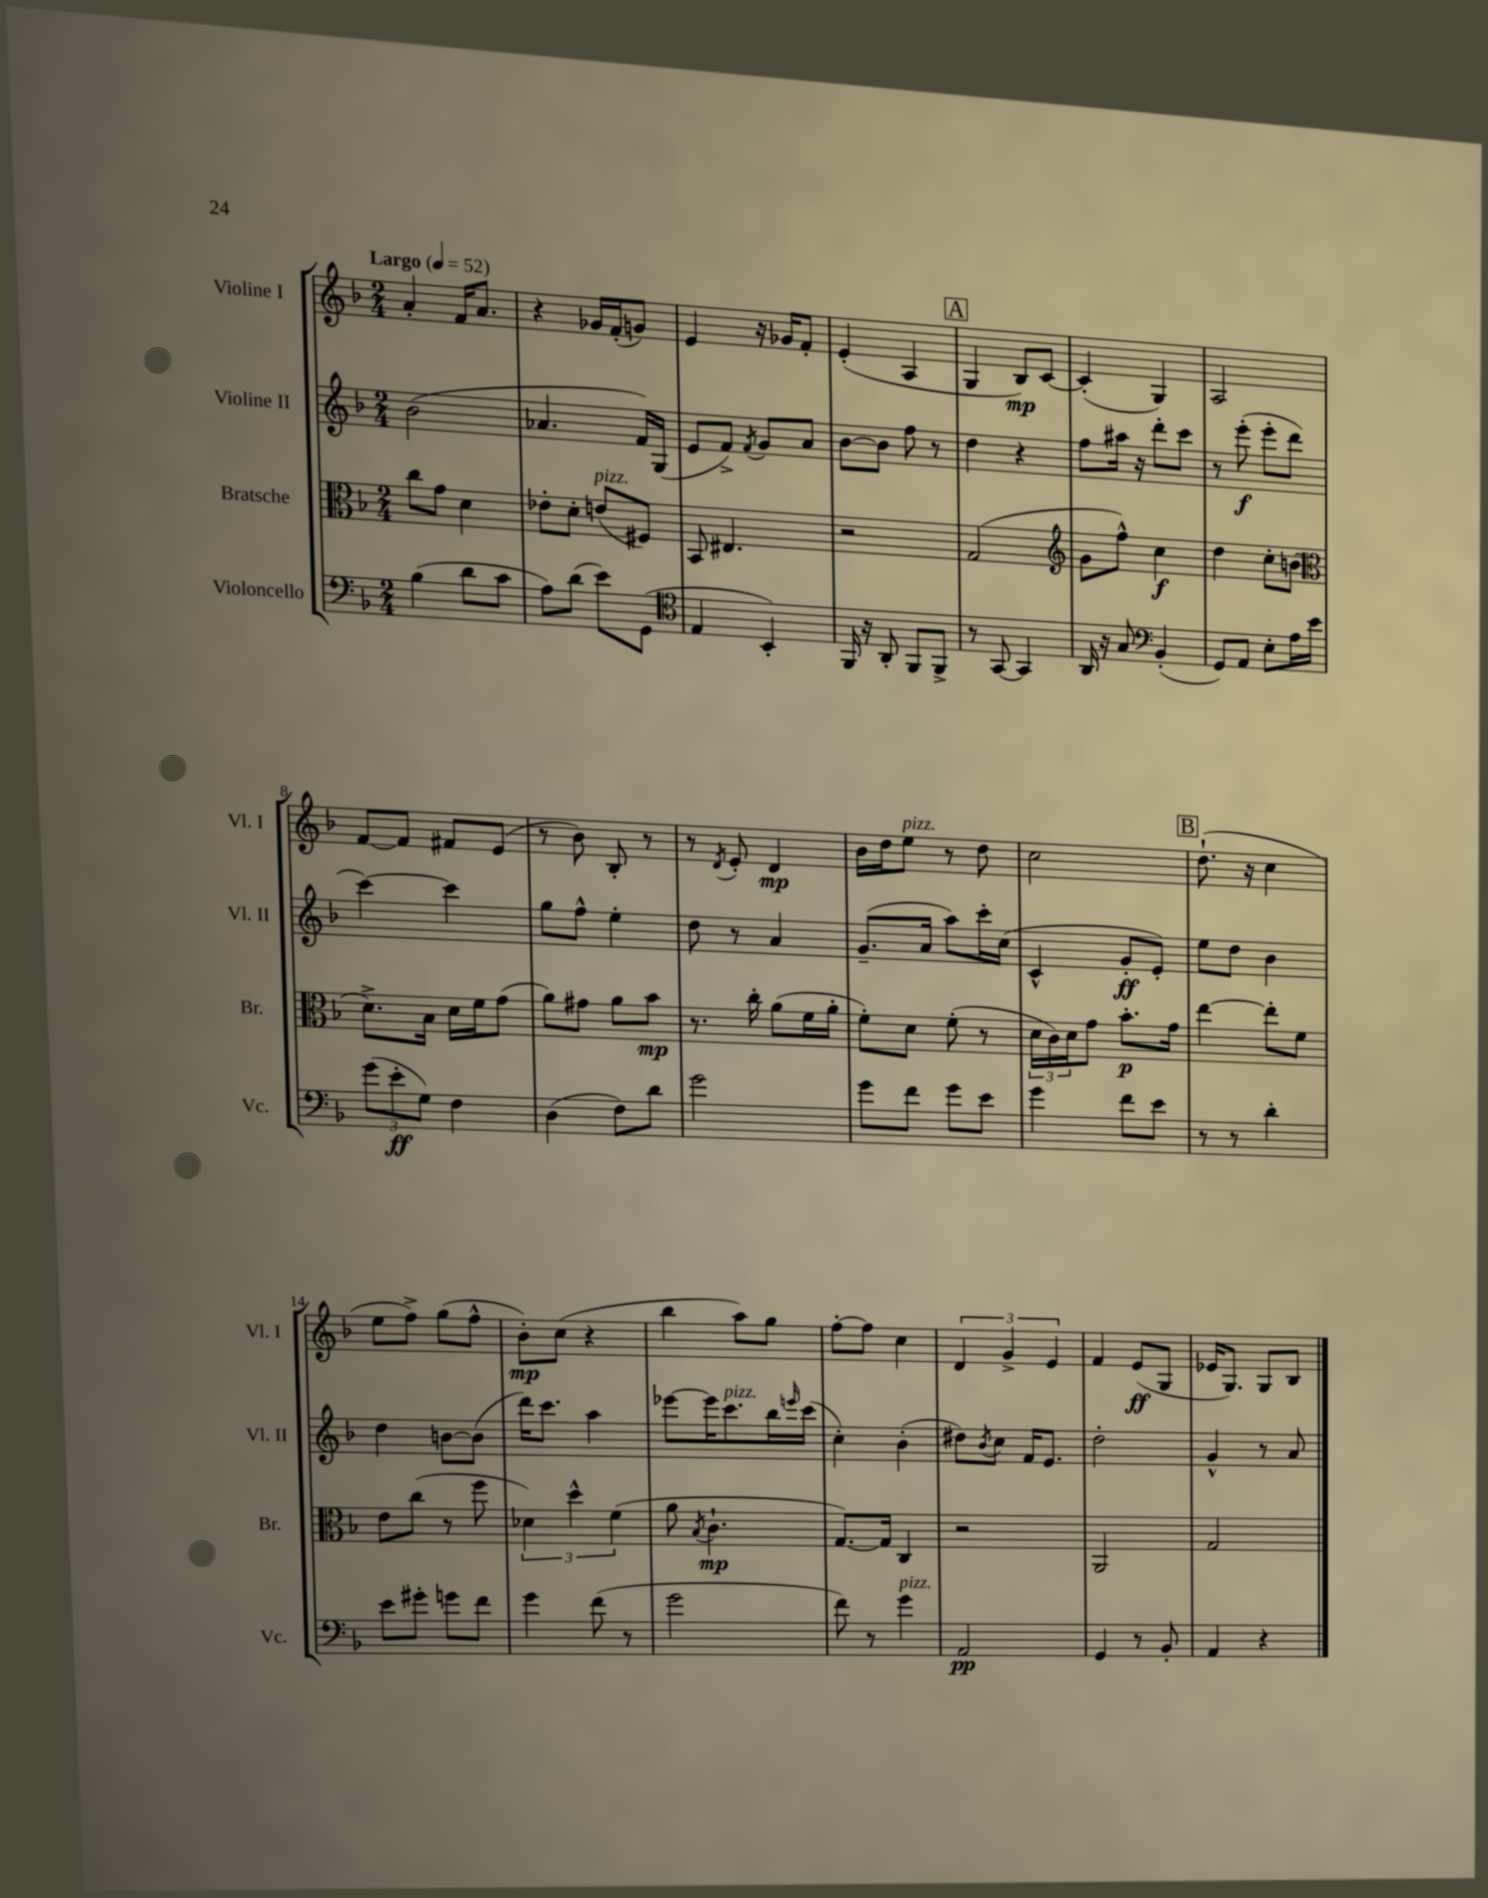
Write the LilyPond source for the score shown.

<<
\new StaffGroup <<
\new Staff = "s0" \with { instrumentName = "Violine I" shortInstrumentName = "Vl. I" } {
    \clef treble \key f \major \numericTimeSignature \time 2/4 \tempo "Largo" 4 = 52
    a'4-. f'16 a'8. |
    r4 ges'16 f'16-.( g'8) |
    e'4 r16 ges'16 f'8-. |
    e'4-.( a4 |
    \mark \markup { \box "A" } g4 bes8\mp) c'8~ |
    c'4-.( g4) |
    a2 |
    f'8~ f'8 fis'8 e'8( |
    r8 bes'8) bes8-. r8 |
    r8 \acciaccatura { d'8 } e'8-. d'4\mp |
    bes'16 d''16 e''8^\markup { \italic "pizz." } r8 d''8 |
    c''2 |
    \mark \markup { \box "B" } d''8.-!( r16 c''4 |
    e''8 f''8->) g''8( f''8-^ |
    bes'8-.\mp) c''8( r4 |
    bes''4 a''8) g''8 |
    f''8~-. f''8 c''4 |
    \tuplet 3/2 { d'4 g'4-> e'4 } |
    f'4 e'8\ff( g8 |
    ees'16 g8.) g8 bes8 \bar "|." |
}
\new Staff = "s1" \with { instrumentName = "Violine II" shortInstrumentName = "Vl. II" } {
    \clef treble \key f \major \numericTimeSignature \time 2/4
    bes'2( |
    aes'4. f'16) g16( |
    e'8 f'8->) \acciaccatura { f'8 } g'8 a'8 |
    bes'8~ bes'8 f''8 r8 |
    \mark \markup { \box "A" } d''4 r4 |
    f''8 ais''16 r16 d'''8-. c'''8 |
    r8 e'''8-.\f( e'''8-. d'''8 |
    c'''4~) c'''4 |
    g''8 f''8-^ e''4-. |
    d''8 r8 a'4 |
    g'8.--( a'16 a''8) c'''16-. c''16( |
    c'4-^ g'8-.\ff e'8-.) |
    \mark \markup { \box "B" } e''8 d''8 bes'4 |
    d''4 b'8~ b'8( |
    d'''16) c'''8. a''4 |
    ees'''8~ ees'''16 c'''8.^\markup { \italic "pizz." } bes''16 \grace { e'''16 } c'''16( |
    c''4-.) bes'4-.( |
    dis''8) \acciaccatura { bes'8 } c''8 f'16 e'8. |
    d''2-. |
    g'4-^ r8 a'8 \bar "|." |
}
\new Staff = "s2" \with { instrumentName = "Bratsche" shortInstrumentName = "Br." } {
    \clef alto \key f \major \numericTimeSignature \time 2/4
    c''8 g'8 d'4 |
    ees'8-. d'8-. e'8^\markup { \italic "pizz." }( fis8) |
    bes,8 eis4. |
    r2 |
    \mark \markup { \box "A" } g2( |
    \clef treble g'8 f''8-^) c''4\f |
    d''4 c''8-. b'8( |
    \clef alto d'8.->) bes16 d'16 f'16 g'8( |
    a'8) gis'8 a'8 bes'8\mp |
    r8. c''16-. a'8( f'16 a'16-. |
    f'8-.) d'8 f'8-.( r8 |
    \tuplet 3/2 { d'16 c'16) d'16 } g'8 bes'8.-.\p g'16 |
    \mark \markup { \box "B" } e''4~ e''8-. f'8 |
    e'8 c''8( r8 f''8 |
    \tuplet 3/2 { des'4) d''4-^ f'4( } |
    a'8 \acciaccatura { bes8 } c'4.-!\mp |
    g8.~) g16 c4 |
    r2 |
    a,2 |
    g2 \bar "|." |
}
\new Staff = "s3" \with { instrumentName = "Violoncello" shortInstrumentName = "Vc." } {
    \clef bass \key f \major \numericTimeSignature \time 2/4
    bes4( d'8 c'8 |
    a8) d'8( e'8) g,8( |
    \clef tenor e4 bes,4-.) |
    f,16 r16 a,8-. f,8 f,8-> |
    \mark \markup { \box "A" } r8 g,8~ g,4 |
    a,16 r16 g8 \clef bass bes,4-.( |
    g,8) a,8 e8-. a16 e'16 |
    \tuplet 3/2 { g'8( e'8-.\ff g8) } f4 |
    d4( f8) d'8 |
    g'2 |
    g'8 f'8 g'8 e'8 |
    g'4 f'8 e'8 |
    \mark \markup { \box "B" } r8 r8 d'4-. |
    e'8 gis'8-. g'8 f'8 |
    g'4 f'8( r8 |
    g'2 |
    f'8) r8 g'4^\markup { \italic "pizz." } |
    a,2\pp |
    g,4 r8 bes,8-. |
    a,4 r4 \bar "|." |
}
>>
>>
